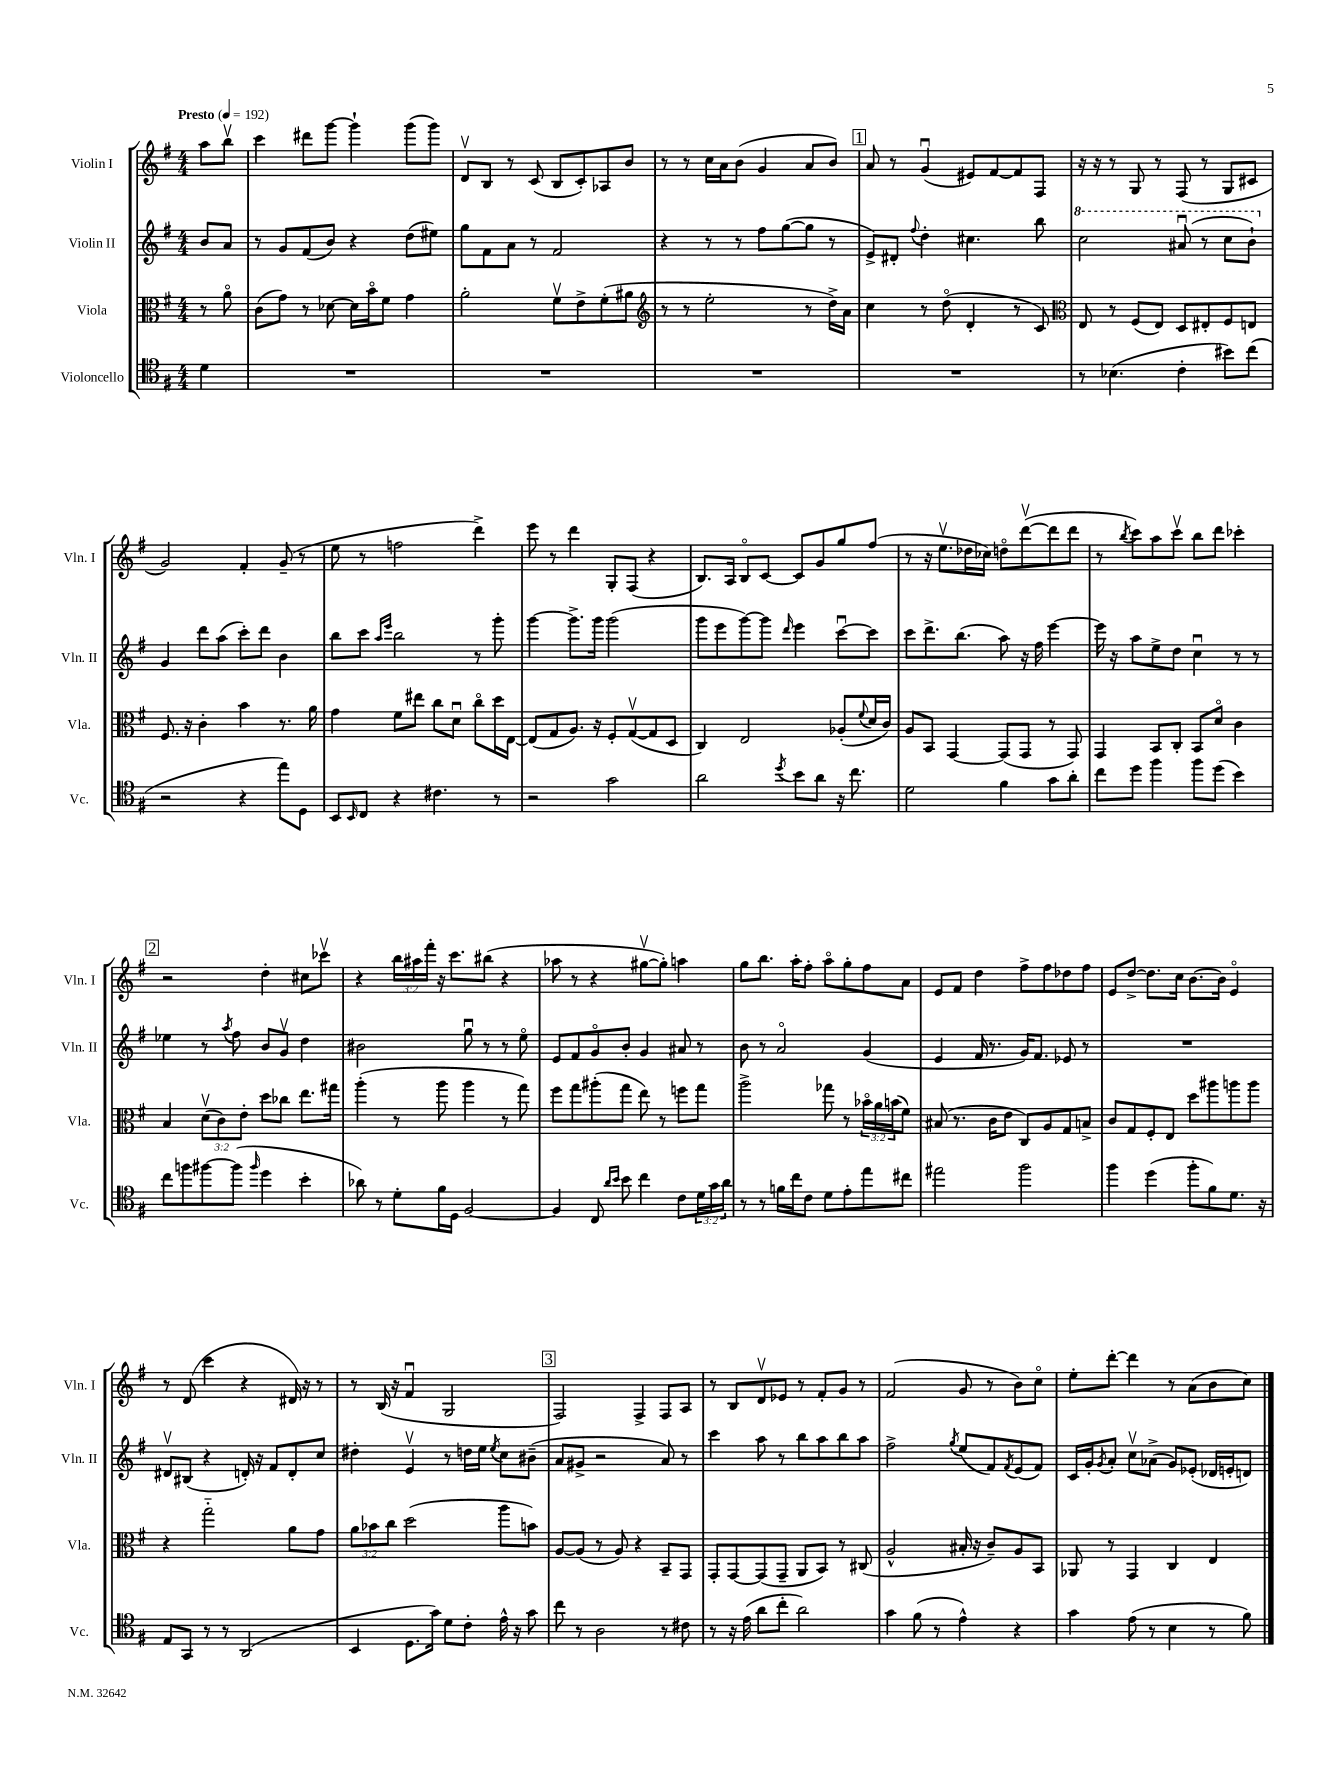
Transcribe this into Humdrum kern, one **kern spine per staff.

**kern	**kern	**kern	**kern
*part4	*part3	*part2	*part1
*staff4	*staff3	*staff2	*staff1
*I"Violoncello	*I"Viola	*I"Violin II	*I"Violin I
*I'Vc.	*I'Vla.	*I'Vln. II	*I'Vln. I
*clefC4	*clefC3	*clefG2	*clefG2
*k[f#]	*k[f#]	*k[f#]	*k[f#]
*M4/4	*M4/4	*M4/4	*M4/4
*MM192	*MM192	*MM192	*MM192
=	=	=	=
!	!	!	!LO:TX:a:B:t=Presto
4d\	8r	8b/L	8aa\L
.	8a\	8a/J	8bbv\J
=1	=1	=1	=1
1r	(8c\L	8r	4ccc\
.	8g\J)	8g/L	.
.	8r	(8f#/	8ddd#X\L
.	[8d-X\	8b/J)	[8ggg\J
.	16d-\LL]	4r	4ggg`\]
.	16b\J	.	.
.	8f#\J	.	.
.	4g\	(8dd\L	(8ggg\L
.	.	8ee#X\J)	8ggg\J)
=2	=2	=2	=2
1r	2a'\	8gg\L	8dv/L
.	.	8f#\	8B/J
.	.	8a\J	8r
.	.	8r	(8c/
.	8f#v\L	2f#/	8B/L
.	8e^\	.	8c'/)
.	(8f#'\	.	8A-X/
.	8a#X\J	.	8b/J
=3	=3	=3	=3
*	*clefG2	*	*
1r	8r	4r	8r
.	8r	.	8r
.	2ee'\	8r	16cc\LL
.	.	.	16a\J
.	.	8r	(8b\J
.	.	8ff#\L	4g/
.	.	([8gg\	.
.	8r	8gg\J]	8a/L
.	16dd^\LL)	8r	8b/J)
.	16a\JJ	.	.
!!LO:REH:place=s1:t=1
=4	=4	=4	=4
1r	4cc\	8e^/L)	8a/
.	.	8d#X'/J	8r
.	.	8qqff#/	.
.	8r	4dd'\	(4gu/
.	(8dd\	.	.
.	4d'/	4.cc#X\	8e#X/L)
.	.	.	[8f#/
.	8r	.	8f#/]
.	8c/)	8bb\	8F#/J
=5	=5	=5	=5
*	*clefC3	*	*
*	*	*8va	*
8r	8E/	2ccc\	16r
.	.	.	16r
(4.B-X\	8r	.	8r
.	(8F#/L	.	8G/
.	8E/J)	.	8r
4c'\	8D/L	(8aa#Xu/	(8F#/
.	8E#X'/	8r	8r
8b#X\L)	8F#/	8ccc\L	8G/L
(8cc\J	8En/J	8bb`\J)	8c#X/J
!!LO:LB:g=z
=6	=6	=6	=6
*	*	*X8va	*
2r	8.F#/	4g/	2g/)
.	16r	.	.
.	4c'\	8ddd\L	.
.	.	(8aa\J	.
4r	4b\	8ccc'\L)	4f#'/
.	.	8ddd\J	.
8ee\L)	8.r	4b\	(8g~/
8D\J	.	.	8r
.	16a\	.	.
=7	=7	=7	=7
8BB/L	4g\	8bb\L	8ee\
16qqBB/	.	.	.
8C/J	.	8ccc\J	8r
.	.	16qqaa/LL	.
.	.	16qqeee/JJ	.
4r	8f#\L	2bb\	2ffn\
.	8ee#X\J	.	.
4.c#X\	8cc\L	.	.
.	8du\J	.	.
.	8cc\L	8r	4ddd^\)
8r	16dd\L	8ggg'\	.
.	[16E\JJ	.	.
=8	=8	=8	=8
2r	(8E/L]	[4ggg\	8eee\
.	8G/	.	8r
.	8.A/J)	8.ggg^\L]	4ddd\
.	16r	16ggg\Jk	.
2g\	8F#'/L	(2ggg\	8G'/L
.	([8Gv/	.	(8F#/J
.	8G/]	.	4r
.	8D/J	.	.
=9	=9	=9	=9
2a\	4C/)	8ggg\L	8.B/L)
.	.	8eee\	.
.	.	.	16A/Jk
.	2E/	[8ggg\)	8B/L
.	.	8ggg\J]	[8c/J
8qdd/	.	16qqddd/	.
8b\L	.	4eee\	8c/L]
8a\J	.	.	8g/
16r	(8A-X'/L	[8cccu\L	8gg/
8.cc\	.	.	.
.	8qqf#/	.	.
.	16d/L	8ccc\J]	(8ff#/J
.	16c/JJ)	.	.
=10	=10	=10	=10
2d\	8A/L	8ccc\L	8r
.	8BB/J	8.ddd^\	16r
.	.	.	8.eev\L
.	[4GG/	.	.
.	.	(8.bb\J	.
.	.	.	16dd-X\L
.	.	.	16cc-X\JJ)
4f#\	(8GG/L]	8aa\)	8ddn\L
.	8GG/J	16r	([8dddv\
.	.	16ff#\	.
8g\L	8r	[4eee\	8ddd\]
8a'\J	8GG/)	.	8ddd\J
=11	=11	=11	=11
8cc\L	4GG/	16eee\]	8r
.	.	16r	.
.	.	.	8qbb/
8dd\J	.	8aa\L	8ccc\L)
4ff#\	8BB/L	8ee^\	8aa\
.	8C'/J	8dd\J	8cccv\J
8ff#\L	8BB/L	4ccu\	8bb\L
(8dd\J	8d/J	.	8ddd\J
4b\)	4c\	8r	4ccc-X'\
.	.	8r	.
!!LO:LB:g=z
!!LO:REH:place=s1:t=2
=12	=12	=12	=12
8cc\L	4B/	4ee-X\	2r
8ffn\	.	.	.
[8ff#X\	(12dv\L	8r	.
.	12c\)	.	.
.	.	8qaa/	.
(8ff#\J]	.	8ff#\	.
.	12e'\J	.	.
16qqff#/	.	.	.
4dd\	8dd\L	8b/L	4dd'\
.	8cc-X\J	8gv/J	.
4b'\	8.ee\L	4dd\	8cc#X\L
.	.	.	8ccc-Xv\J
.	16gg#X\Jk	.	.
=13	=13	=13	=13
8a-X\)	(4aa'\	2b#X\	4r
8r	.	.	.
8d'\L	8r	.	24bb\LL
.	.	.	24aa#X\
.	.	.	24fff#'\JJ
16f#\L	8aa\	.	16r
16D\JJ	.	.	8.ccc\L
[2F#/	4aa\	8ggu\	.
.	.	8r	(8bb#X\J
.	8r	8r	4r
.	8gg\)	8ee\	.
=14	=14	=14	=14
4F#/]	8ff#\L	8e/L	8aa-X\
.	8gg\	8f#/	8r
8C/	(8aa#X'\	8g/	4r
16qqa/LL	.	.	.
16qqb/JJ	.	.	.
8b\	8gg\J	8b'/J	.
4cc\	8ee\)	4g/	[8gg#Xv\L
.	8r	.	8gg#'\J])
8c\L	8ffn\L	8a#X/	4aan\
24d\L	8gg\J	8r	.
24g\	.	.	.
24a\JJ	.	.	.
=15	=15	=15	=15
8r	2aa^\	8b\	8gg\L
8r	.	8r	8.bb\J
16fn\LL	.	2a/	.
16cc\J	.	.	16aa'\KL
8c\J	.	.	8ff#'\J
8d\L	8gg-X\	.	8aa\L
8e'\	8r	.	8gg'\
8ee\	24b-X\LL	(4g/	8ff#\
.	24a\	.	.
.	(24bn\J	.	.
8cc#X\J	8f#\J)	.	8a\J
=16	=16	=16	=16
2ee#X\	(8B#X/	4e/	8e/L
.	8.r	.	8f#/J
.	.	16f#/	4dd\
.	16c\KL	8.r	.
.	8e\J	.	.
2ff#\	8C/L)	16g/KL)	8ff#^\L
.	.	8.f#/J	.
.	8A/	.	8ff#\
.	8G/	8e-X/	8dd-X\
.	8Bn^/J	8r	8ff#\J
=17	=17	=17	=17
4ff#\	8c/L	1r	8e/L
.	8G/	.	[8dd^/J
(4dd\	8F#'/	.	8.dd\L]
.	8E/J	.	.
.	.	.	16cc\Jk
8ff#'\L	8dd\L	.	[8.b\L
8f#\)	8aa#X\	.	.
.	.	.	16b\Jk]
8.d\J	8aan\	.	4e/
.	8aa\J	.	.
16r	.	.	.
!!LO:LB:g=z
=18	=18	=18	=18
8E/L	4r	8d#Xv/L	8r
8GG/J	.	(8B#X/J	(8d/
8r	2gg\	4r	4ccc\
8r	.	.	.
(2AA/	.	16dn'/)	4r
.	.	16r	.
.	.	8f#/L	.
.	8a\L	8d'/	16d#X/)
.	.	.	16r
.	8g\J	8cc/J	8r
=19	=19	=19	=19
4BB/	12a\L	4dd#X'\	8r
.	12b-X\	.	.
.	.	.	(16B/
.	12cc\J	.	.
.	.	.	16r
8.D\L	(2dd\	4ev/	4f#u/
16g\Jk)	.	.	.
8d\L	.	8r	2G/
8c'\J	.	16ddn\LL	.
.	.	16ee\JJ	.
.	.	8qee/	.
16e^^\	8aa\L	8cc\L	.
16r	.	.	.
8g\	8bn\J)	(8b#X~\J	.
!!LO:REH:place=s1:t=3
=20	=20	=20	=20
8cc\	[8A/L	8a/L	2F#/)
8r	(8A/J]	8g#X^/J	.
2A\	8r	2r	.
.	8A/)	.	.
.	4r	.	4F#^/
8r	8BB~/L	8a/)	8F#/L
8c#X\	8GG/J	8r	8A/J
=21	=21	=21	=21
8r	8GG'/L	4ccc\	8r
16r	[8GG/	.	8B/L
(16e\	.	.	.
8a\L	(8GG/]	8aa\	8dv/
8cc'\J	8GG~/J	8r	8e-X/J
2a\)	8AA/L	8bb\L	8r
.	8BB/J)	8aa\	8f#'/L
.	8r	8bb\	8g/J
.	(8C#X/	8aa\J	8r
=22	=22	=22	=22
4g\	2A^^/	2ff#^\	(2f#/
(8f#\	.	.	.
8r	.	.	.
.	.	8qgg/	.
4e^^\)	16B#X'/	(8ee/L	8g/
.	16r	.	.
.	8c~/L)	8f#/)	8r
.	.	8qf#/	.
4r	8A/	(8e/	8b\L)
.	8BB/J	8f#/J)	8cc\J
=23	=23	=23	=23
4g\	8AA-X/	16c/LL	8ee'\L
.	.	16g'/J	.
.	.	8qg/	.
.	8r	8a'/J	[8ddd'\J
(8e\	4GG/	8ccv\L	4ddd\]
8r	.	(8a-X^\J	.
4B\	4C/	8g/L)	8r
.	.	(8e-X'/J	(8a\L
8r	4E/	16d-X/LL	8b\
.	.	16en'/J	.
8f#\)	.	8dn/J)	8cc\J)
==	==	==	==
*-	*-	*-	*-
